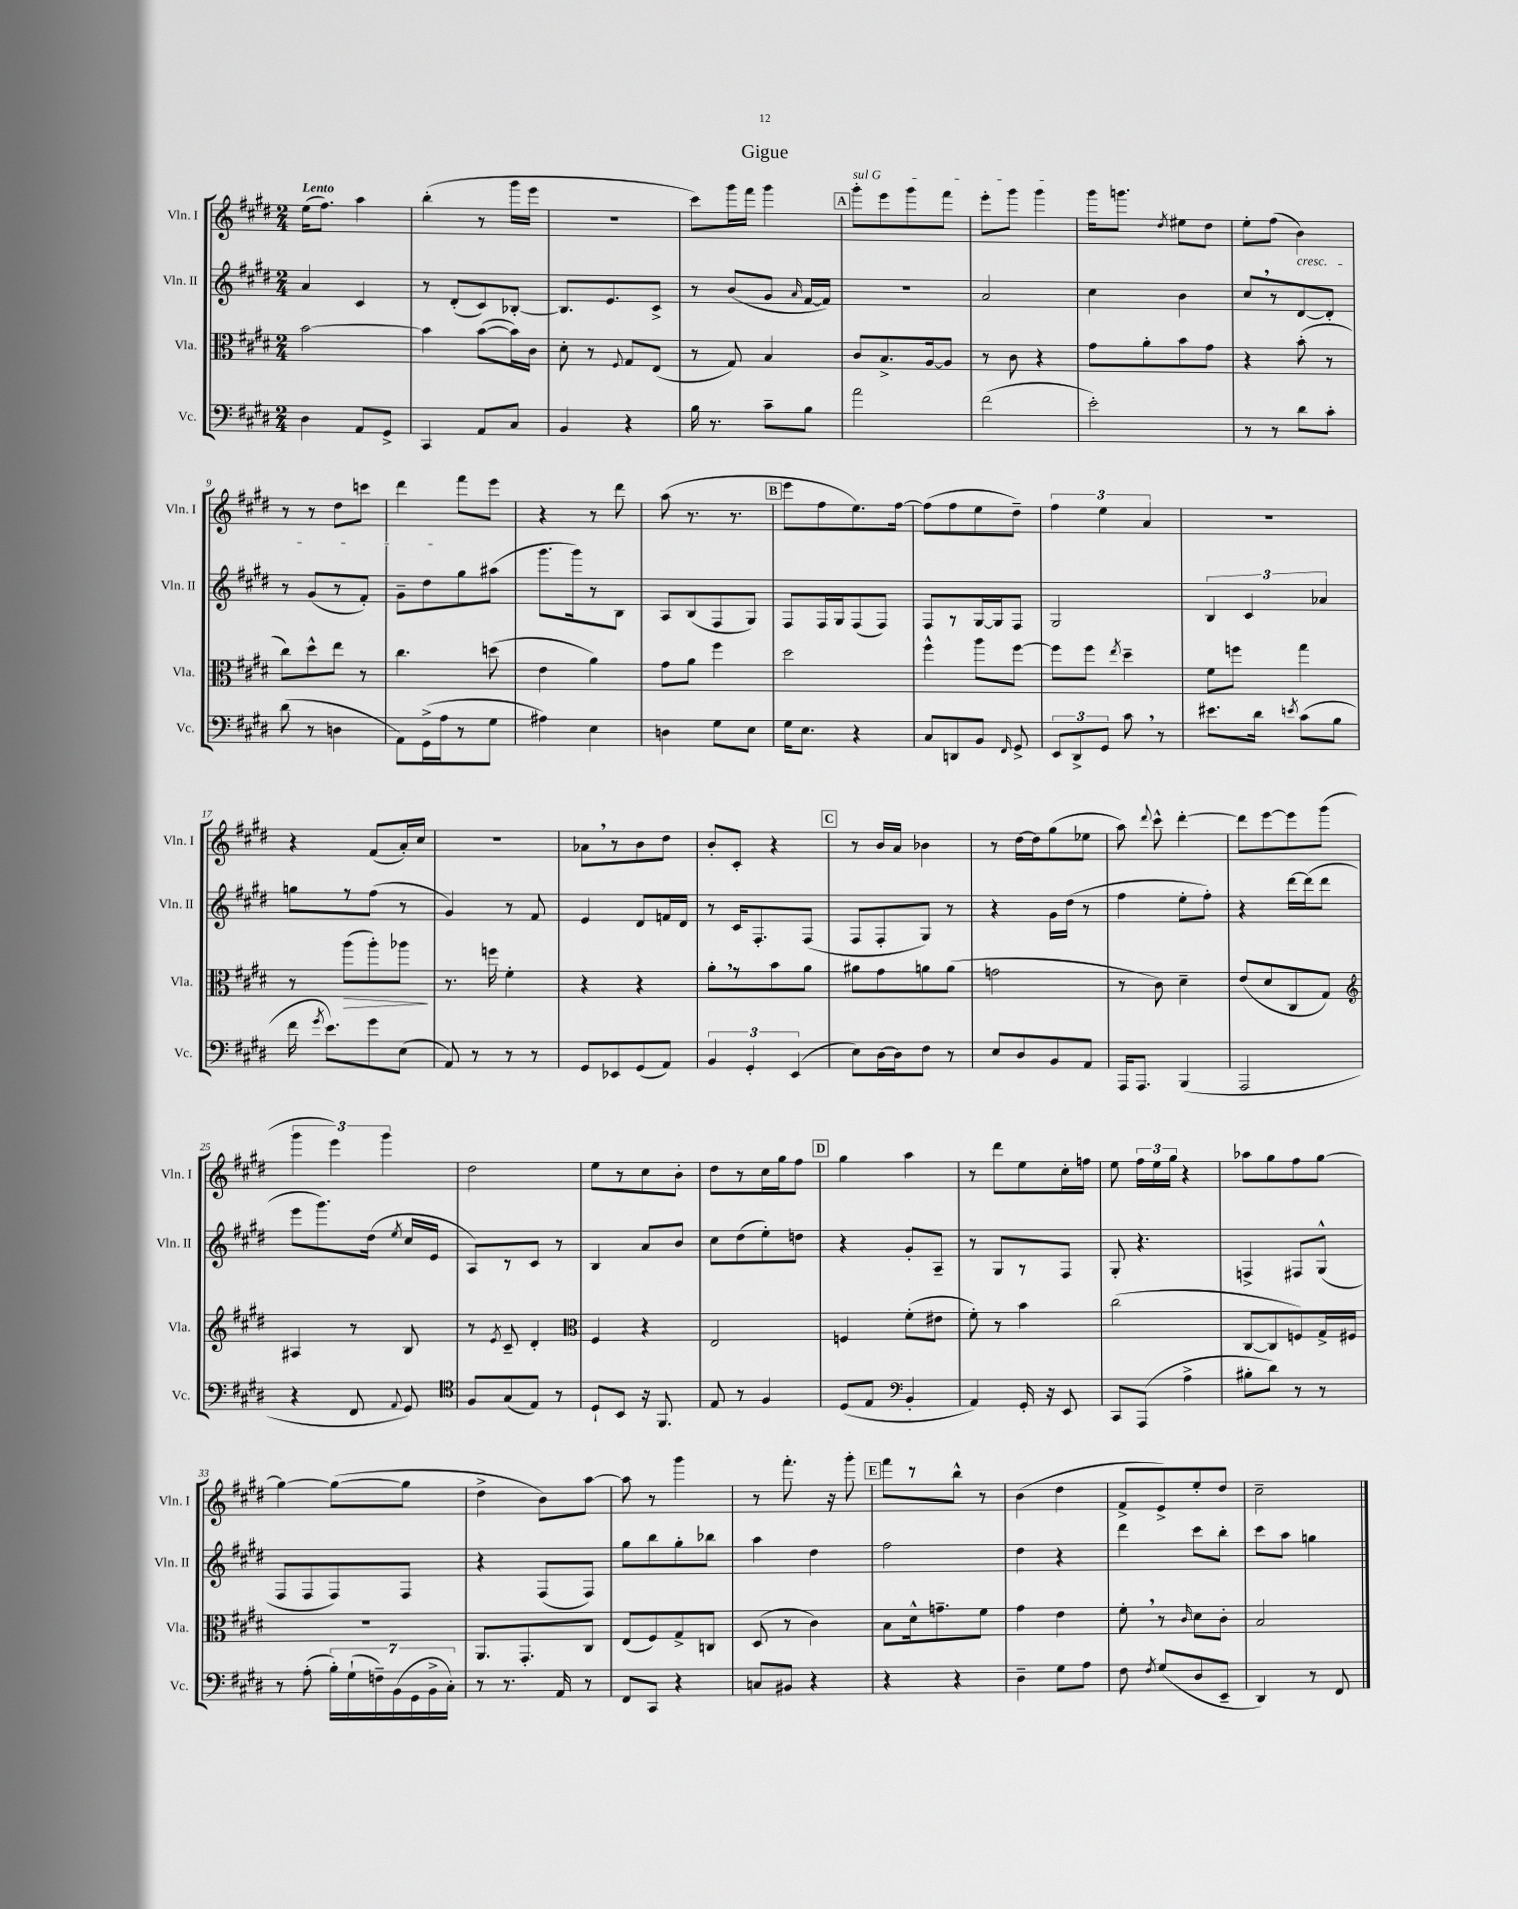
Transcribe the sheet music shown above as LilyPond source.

\header { title = "Gigue" }
<<
\new StaffGroup <<
\new Staff = "s0" \with { instrumentName = "Vln. I" shortInstrumentName = "Vln. I" } {
    \clef treble \key e \major \numericTimeSignature \time 2/4 \tempo "Lento"
    \autoBeamOff e''16[( fis''8.]) a''4 |
    b''4-.( r8 gis'''16[ e'''16] |
    r2 |
    cis'''8[) gis'''16 fis'''16] gis'''4 |
    \mark \markup { \box "A" } \once \override TextSpanner.bound-details.left.text = \markup { \italic "sul G" } gis'''8[-.\startTextSpan e'''8 gis'''8 fis'''8] |
    e'''8[-. gis'''8] gis'''4\stopTextSpan |
    gis'''16[ g'''8.] \acciaccatura { dis''8 } eis''8[ dis''8] |
    e''8[-. fis''8]( b'4\cresc) |
    r8 r8 dis''8[ c'''8] |
    dis'''4\! fis'''8[ e'''8] |
    r4 r8 dis'''8 |
    a''8( r8. r8. |
    \mark \markup { \box "B" } e'''8[ fis''8 e''8.) fis''16]~ |
    fis''8[( fis''8 e''8 dis''8]--) |
    \tuplet 3/2 { fis''4 e''4 a'4 } |
    r2 |
    r4 fis'8[( a'16-.) cis''16] |
    r2 |
    aes'8[ \breathe r8 b'8 dis''8] |
    b'8[-. cis'8]-. r4 |
    \mark \markup { \box "C" } r8 b'16[ a'16] bes'4 |
    r8 dis''16[~ dis''16 gis''8( ees''8] |
    a''8) \appoggiatura { dis'''8 } cis'''8-^ dis'''4~-. |
    dis'''8[ e'''8~ e'''8 gis'''8]( |
    \tuplet 3/2 { gis'''4 e'''4) gis'''4 } |
    dis''2 |
    e''8[ r8 cis''8 b'8]-. |
    dis''8[ r8 cis''16 gis''16 fis''8] |
    \mark \markup { \box "D" } gis''4 a''4 |
    r8 dis'''8[ e''8 cis''16-. f''16] |
    e''8 \tuplet 3/2 { fis''16[ e''16 gis''16] } r4 |
    aes''8[ gis''8 fis''8 gis''8]~ |
    gis''4~ gis''8[~( gis''8] |
    dis''4-> b'8[) a''8]~ |
    a''8 r8 gis'''4 |
    r8 fis'''8.-. r16 gis'''8-. |
    \mark \markup { \box "E" } fis'''8[ r8 b''8]-^ r8 |
    b'4( dis''4 |
    fis'8[-> e'8->) e''8-. dis''8] |
    cis''2-- \bar "|." |
}
\new Staff = "s1" \with { instrumentName = "Vln. II" shortInstrumentName = "Vln. II" } {
    \clef treble \key e \major \numericTimeSignature \time 2/4
    \autoBeamOff a'4 cis'4 |
    r8 dis'8[-.( cis'8) bes8]~-. |
    bes8.[ e'8. cis'8]-> |
    r8 b'8[( gis'8] \grace { a'16 } fis'16[~ fis'16]) |
    \mark \markup { \box "A" } r2 |
    a'2 |
    cis''4 b'4 |
    cis''8[ \breathe r8 dis'8~ dis'8]-. |
    r8 gis'8[( r8 fis'8]-.) |
    gis'8[-- dis''8 gis''8 ais''8]( |
    gis'''8.[ gis'''16) r8 b8] |
    a8[ b8( fis8 gis8]) |
    \mark \markup { \box "B" } fis8[ fis16 gis16 fis8( fis8]) |
    fis8[ r8 gis16~ gis16 fis8] |
    gis2 |
    \tuplet 3/2 { b4 cis'4 aes'4 } |
    g''8[ r8 fis''8]( r8 |
    gis'4) r8 fis'8 |
    e'4 dis'8[ f'16 dis'16] |
    r8 cis'16[ fis8.-. fis8]( |
    \mark \markup { \box "C" } fis8[ fis8-. gis8]) r8 |
    r4 gis'16[ dis''16]( r8 |
    fis''4 e''8[-. fis''8]-.) |
    r4 dis'''16[~ dis'''16( dis'''8] |
    e'''8[ gis'''8.) dis''16]( \acciaccatura { e''8 } cis''16[ e'16] |
    a8[) r8 cis'8] r8 |
    b4 a'8[ b'8] |
    cis''8[ dis''8( e''8-.) d''8] |
    \mark \markup { \box "D" } r4 gis'8[-. a8]-- |
    r8 gis8[ r8 fis8] |
    gis8-. r4. |
    f4-> fis8[ gis8]-^( |
    fis8[ fis8 fis8) fis8] |
    r4 fis8[( fis8]) |
    gis''8[ b''8 gis''8-. bes''8] |
    a''4 dis''4 |
    \mark \markup { \box "E" } fis''2 |
    dis''4 r4 |
    dis'''4 cis'''8[ b''8]-. |
    cis'''8[ a''8] g''4 \bar "|." |
}
\new Staff = "s2" \with { instrumentName = "Vla." shortInstrumentName = "Vla." } {
    \clef alto \key e \major \numericTimeSignature \time 2/4
    \autoBeamOff b'2~ |
    b'4 b'8[~( b'16) cis'16] |
    dis'8-. r8 \appoggiatura { fis8 } gis8[ e8]( |
    r8 gis8) b4 |
    \mark \markup { \box "A" } cis'8[ b8.-> a16~ a8] |
    r8 cis'8 r4 |
    gis'8[ a'8-. b'8 gis'8] |
    r4 b'8-.( r8 |
    cis''8[) dis''8-^ e''8] r8 |
    cis''4. d''8( |
    e'4 a'4) |
    gis'8[ a'8] fis''4 |
    \mark \markup { \box "B" } dis''2 |
    fis''4-^ a''8[ fis''8]~ |
    fis''8[ fis''8] \acciaccatura { e''8 } dis''4-- |
    fis'8[ f''8] gis''4 |
    r8 a''8[\>( a''8-.) aes''8]\! |
    r8. f''16 fis'4-. |
    r4 r4 |
    a'8[-. \breathe r8 b'8 a'8] |
    \mark \markup { \box "C" } ais'8[ gis'8 a'8 a'8]( |
    g'2 |
    r8 cis'8) dis'4-- |
    e'8[( dis'8 cis8 gis8]) |
    \clef treble ais4 r8 b8 |
    r8 \acciaccatura { e'8 } cis'8-- dis'4-. |
    \clef alto fis4 r4 |
    e2 |
    \mark \markup { \box "D" } f4 fis'8[-.( eis'8] |
    fis'8-.) r8 b'4 |
    cis''2( |
    cis8[~ cis8 f8) gis16-> fis16] |
    r2 |
    a,8.[ gis,8.-. cis8] |
    e8[( fis8) gis8-> c8] |
    dis8( r8 cis'4) |
    \mark \markup { \box "E" } b8[ dis'16-^ g'8.-- fis'8] |
    gis'4 e'4 |
    fis'8-. \breathe r8 \grace { cis'16 } dis'8[ cis'8]-. |
    b2 \bar "|." |
}
\new Staff = "s3" \with { instrumentName = "Vc." shortInstrumentName = "Vc." } {
    \clef bass \key e \major \numericTimeSignature \time 2/4
    \autoBeamOff dis4 a,8[ gis,8]-> |
    cis,4 a,8[ cis8] |
    b,4 r4 |
    b16 r8. cis'8[-- b8] |
    \mark \markup { \box "A" } a'2 |
    fis'2( |
    e'2-.) |
    r8 r8 dis'8[ cis'8]-. |
    dis'8( r8 d4 |
    a,8[) gis,16->( a16 r8 gis8] |
    ais4) e4 |
    d4 gis8[ e8] |
    \mark \markup { \box "B" } gis16[ e8.] r4 |
    cis8[ d,8 b,8] \grace { fis,16 } gis,8-> |
    \tuplet 3/2 { e,8[ dis,8-> gis,8] } cis'8 \breathe r8 |
    eis'8.[ dis'16] \acciaccatura { e'8 } cis'8[( b8] |
    fis'16 \acciaccatura { gis'8 } e'8.[) gis'8 e8]( |
    a,8) r8 r8 r8 |
    gis,8[ ees,8 gis,8( a,8]) |
    \tuplet 3/2 { b,4 gis,4-. e,4( } |
    \mark \markup { \box "C" } e8[) dis16~ dis16 fis8] r8 |
    e8[ dis8 b,8 a,8] |
    a,,16[ a,,8.] b,,4( |
    a,,2 |
    r4 fis,8 \appoggiatura { a,8 } gis,8) |
    \clef tenor fis8[ gis8( e8]) r8 |
    dis8[-! b,8] r16 fis,8. |
    e8 r8 fis4 |
    \mark \markup { \box "D" } dis8[( e8] \clef bass b,4-. |
    a,4) gis,16-. r16 e,8 |
    cis,8[ a,,8]( a4-> |
    bis8[-. dis'8]) r8 r8 |
    r8 a8-.( \tuplet 7/4 { b16[-.) gis16-!( f16--) b,16( gis,16 b,16-> cis16]-.) } |
    r8 r8. a,16 r8 |
    fis,8[ cis,8] r4 |
    c8[ bis,8] r4 |
    \mark \markup { \box "E" } r4 r4 |
    dis4-- gis8[ a8] |
    fis8 \acciaccatura { fis8 } gis8[( dis8 e,8]-- |
    dis,4) r8 fis,8 \bar "|." |
}
>>
>>
